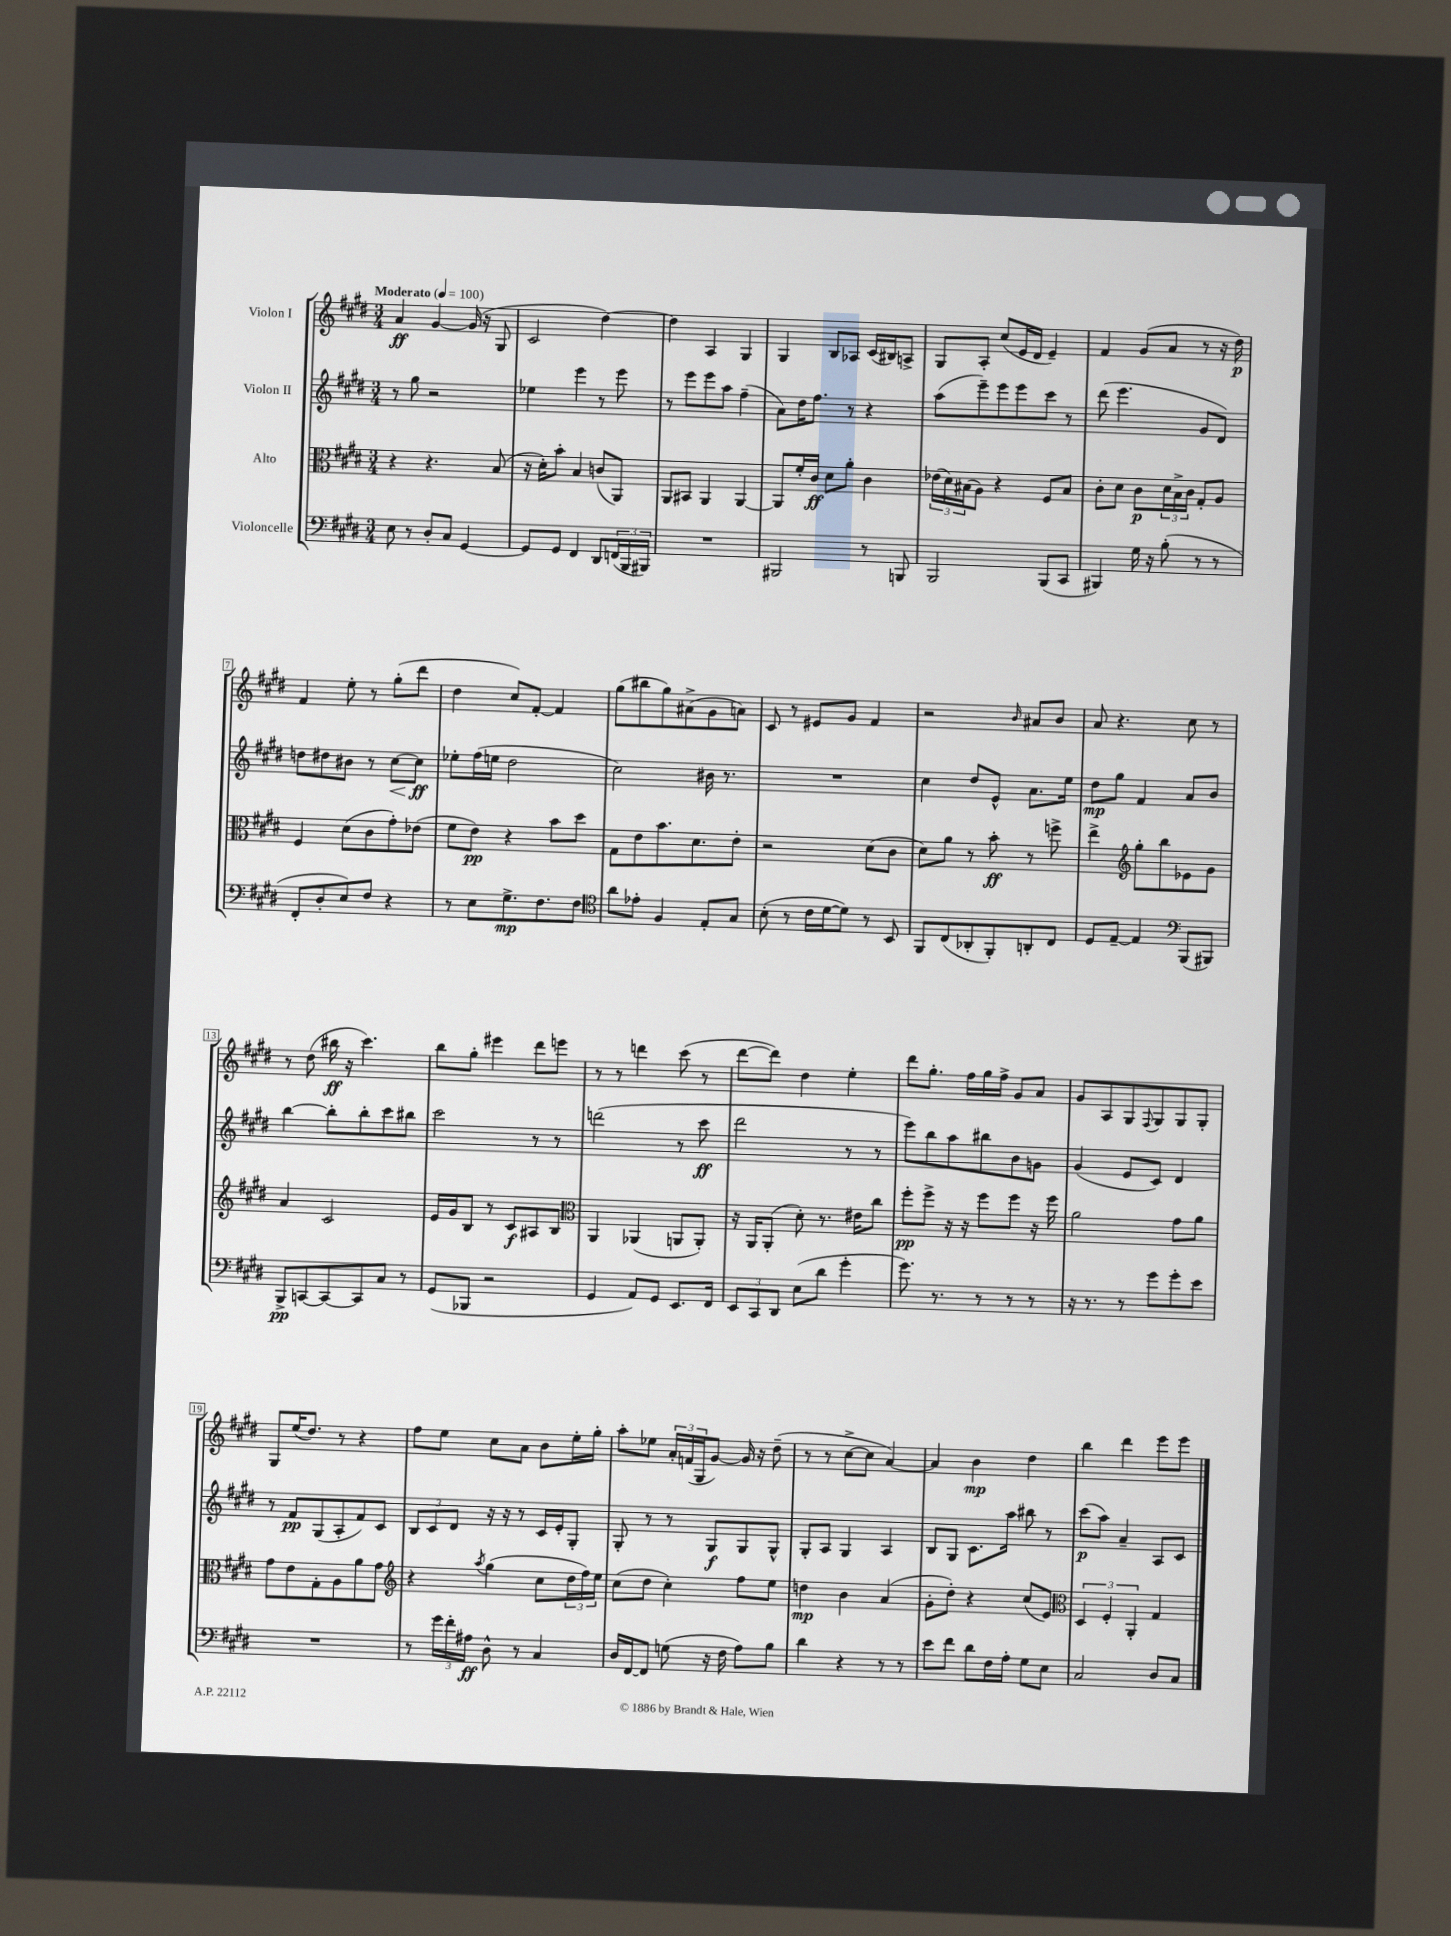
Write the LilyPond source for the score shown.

<<
\new StaffGroup <<
\new Staff = "s0" \with { instrumentName = "Violon I" } {
    \clef treble \key e \major \numericTimeSignature \time 3/4 \tempo "Moderato" 4 = 100
    a'4\ff gis'4~ gis'16( r16 gis8 |
    cis'2 dis''4~) |
    dis''4 a4 gis4 |
    gis4 b8 aes8 cis'16( bis16) a8-> |
    gis8 a8-. cis''8( e'16 dis'16 e'4--) |
    fis'4 gis'8( a'8 r8 r16 dis''16\p) |
    fis'4 e''8-. r8 gis''8-.( dis'''8 |
    dis''4 cis''8) fis'8~-. fis'4 |
    gis''8( bis''8 gis''8) ais'8->( gis'8 a'8) |
    cis'8 r8 eis'8 gis'8 fis'4 |
    r2 \grace { b'16 } ais'8 b'8 |
    a'8 r4. cis''8 r8 |
    r8 dis''8( bis''16\ff r16 cis'''4.) |
    b''8 gis''8-. eis'''4 dis'''8 e'''8 |
    r8 r8 d'''4 cis'''8( r8 |
    dis'''8~ dis'''8) dis''4 e''4-. |
    dis'''8 gis''8.-. fis''16 gis''16 fis''16-> gis'8 a'8 |
    gis'8 a8 gis8 \appoggiatura { fis8 } gis8 gis8 gis8-. |
    gis8 e''16( dis''8.) r8 r4 |
    fis''8 e''8 cis''8 a'8 b'8 e''16-. gis''16-. |
    a''8-. ees''8 \tuplet 3/2 { a'16-. f'16( gis16 } gis'8~) gis'16 r16 dis''8--( |
    r8 r8 cis''8~-> cis''8 a'4~) |
    a'4 b'4\mp dis''4 |
    b''4 dis'''4 e'''8 e'''8 \bar "|." |
}
\new Staff = "s1" \with { instrumentName = "Violon II" } {
    \clef treble \key e \major \numericTimeSignature \time 3/4
    r8 gis''8 r2 |
    ees''4 e'''4 r8 e'''8 |
    r8 e'''8 e'''8 a''8 fis''4--( |
    a'8) dis''16 fis''8. r8 r4 |
    a''8( e'''8--) e'''8 e'''8 cis'''8 r8 |
    dis'''8( e'''4. gis'8 dis'8) |
    d''8 dis''8 bis'8 r8 cis''8~\< cis''8\ff\! |
    ees''8-. fis''16( e''16 dis''2 |
    cis''2) bis'16 r8. |
    R2. |
    cis''4 dis''8 e'8-^ a'8. e''16 |
    dis''8\mp gis''8 fis'4 a'8 b'8 |
    b''4~ b''8-. b''8-. cis'''8 bis''8 |
    cis'''2 r8 r8 |
    d'''2( r8 cis'''8\ff |
    dis'''2 r8 r8 |
    e'''8) b''8 a''8 bis''8 b'8 g'8 |
    gis'4( e'8 cis'8) dis'4 |
    r8 fis'8\pp gis8( a8-. fis'8) cis'8 |
    \tuplet 3/2 { b8 cis'8 dis'8 } r16 r16 r8 cis'16 e'16-. gis8-. |
    gis8-. r8 r8 gis8\f gis8 gis8-^ |
    gis8-. a8 gis4 a4 |
    b8 gis8 cis'8. a''16 bis''8 r8 |
    cis'''8\p( a''8) a'4-- a8 cis'8 \bar "|." |
}
\new Staff = "s2" \with { instrumentName = "Alto" } {
    \clef alto \key e \major \numericTimeSignature \time 3/4
    r4 r4. b8( |
    r16 dis'16-.) b'8-. b4 c'8( a,8) |
    a,8 bis,8 a,4 a,4~ |
    a,8 fis'16-. cis'16\ff dis'8 a'8-. cis'4 |
    \tuplet 3/2 { ees'16( dis'16) bis16( } a8) r4 fis8 bis8 |
    cis'8-. dis'8 cis'8\p \tuplet 3/2 { dis'16 b16-> cis'16 } gis8-. a8 |
    fis4 dis'8( cis'8 gis'8-.) ees'8( |
    fis'8 e'8\pp) r4 b'8 dis''8 |
    gis8 e'8 b'8. dis'8. e'8-. |
    r2 dis'8( cis'8 |
    dis'8) a'8 r8 b'8-.\ff r8 f''8-> |
    e''4-> \clef treble gis''8-. b''8 ees'8 gis'8 |
    a'4 cis'2 |
    e'16 gis'16 b8 r8 cis'8\f ais8 b8 |
    \clef alto a,4 aes,4( a,8 a,8-.) |
    r16 a,16 a,8-.( dis'8-.) r8. eis'16 cis''8 |
    fis''8-.\pp fis''8-> r16 r16 fis''8 fis''8 r16 fis''16 |
    a'2 gis'8 a'8 |
    gis'8 e'8 gis8-. a8 a'8 gis'8 |
    \clef treble r4 \acciaccatura { a''8 } gis''4( cis''8 \tuplet 3/2 { dis''16 fis''16) e''16 } |
    cis''8( dis''8 cis''4-.) fis''8 e''8 |
    d''4\mp b'4 a'4( |
    gis'8-. dis''8-.) r4 cis''8( e'8) |
    \clef alto \tuplet 3/2 { dis4 fis4-. a,4-. } gis4 \bar "|." |
}
\new Staff = "s3" \with { instrumentName = "Violoncelle" } {
    \clef bass \key e \major \numericTimeSignature \time 3/4
    e8 r8 dis8-. cis8 gis,4~ |
    gis,8 gis,8 fis,4 dis,8 \tuplet 3/2 { f,16( b,,16 bis,,16) } |
    R2. |
    bis,,2 r8 b,,8 |
    b,,2 b,,8( cis,8 |
    bis,,4) gis16 r16 b8-.( r8 r8 |
    fis,8-. dis8-. e8) fis8 r4 |
    r8 e8 gis8.->\mp fis8. fis8 |
    \clef tenor a'8 ees'8-. fis4 e8-. gis8 |
    b8-.( r8 cis'16 dis'16~ dis'8) r8 b,8 |
    fis,8 cis8( aes,8-. fis,8-.) a,8-. cis8 |
    dis8 e8~-- e4 \clef bass b,,8( bis,,8) |
    b,,8->\pp c,8~ c,8~ c,8 cis8 r8 |
    gis,8( bes,,8 r2 |
    gis,4 a,8) gis,8 e,8. fis,16 |
    \tuplet 3/2 { e,8 cis,8 dis,8 } e8( dis'8 gis'4-. |
    gis'8.) r8. r8 r8 r8 |
    r16 r8. r8 gis'8 gis'8-. e'8 |
    R2. |
    r8 \tuplet 3/2 { gis'16 fis'16-. ais16\ff } dis8-^ r8 cis4 |
    dis16 fis,16~ fis,8 g8( r16 fis16 a8) b8 |
    dis'4 r4 r8 r8 |
    e'8 fis'8 dis'8 fis16 a16-. gis8 e8 |
    cis2 dis8 cis8 \bar "|." |
}
>>
>>
\layout { \context { \Score \override BarNumber.stencil = #(make-stencil-boxer 0.1 0.3 ly:text-interface::print) } }
